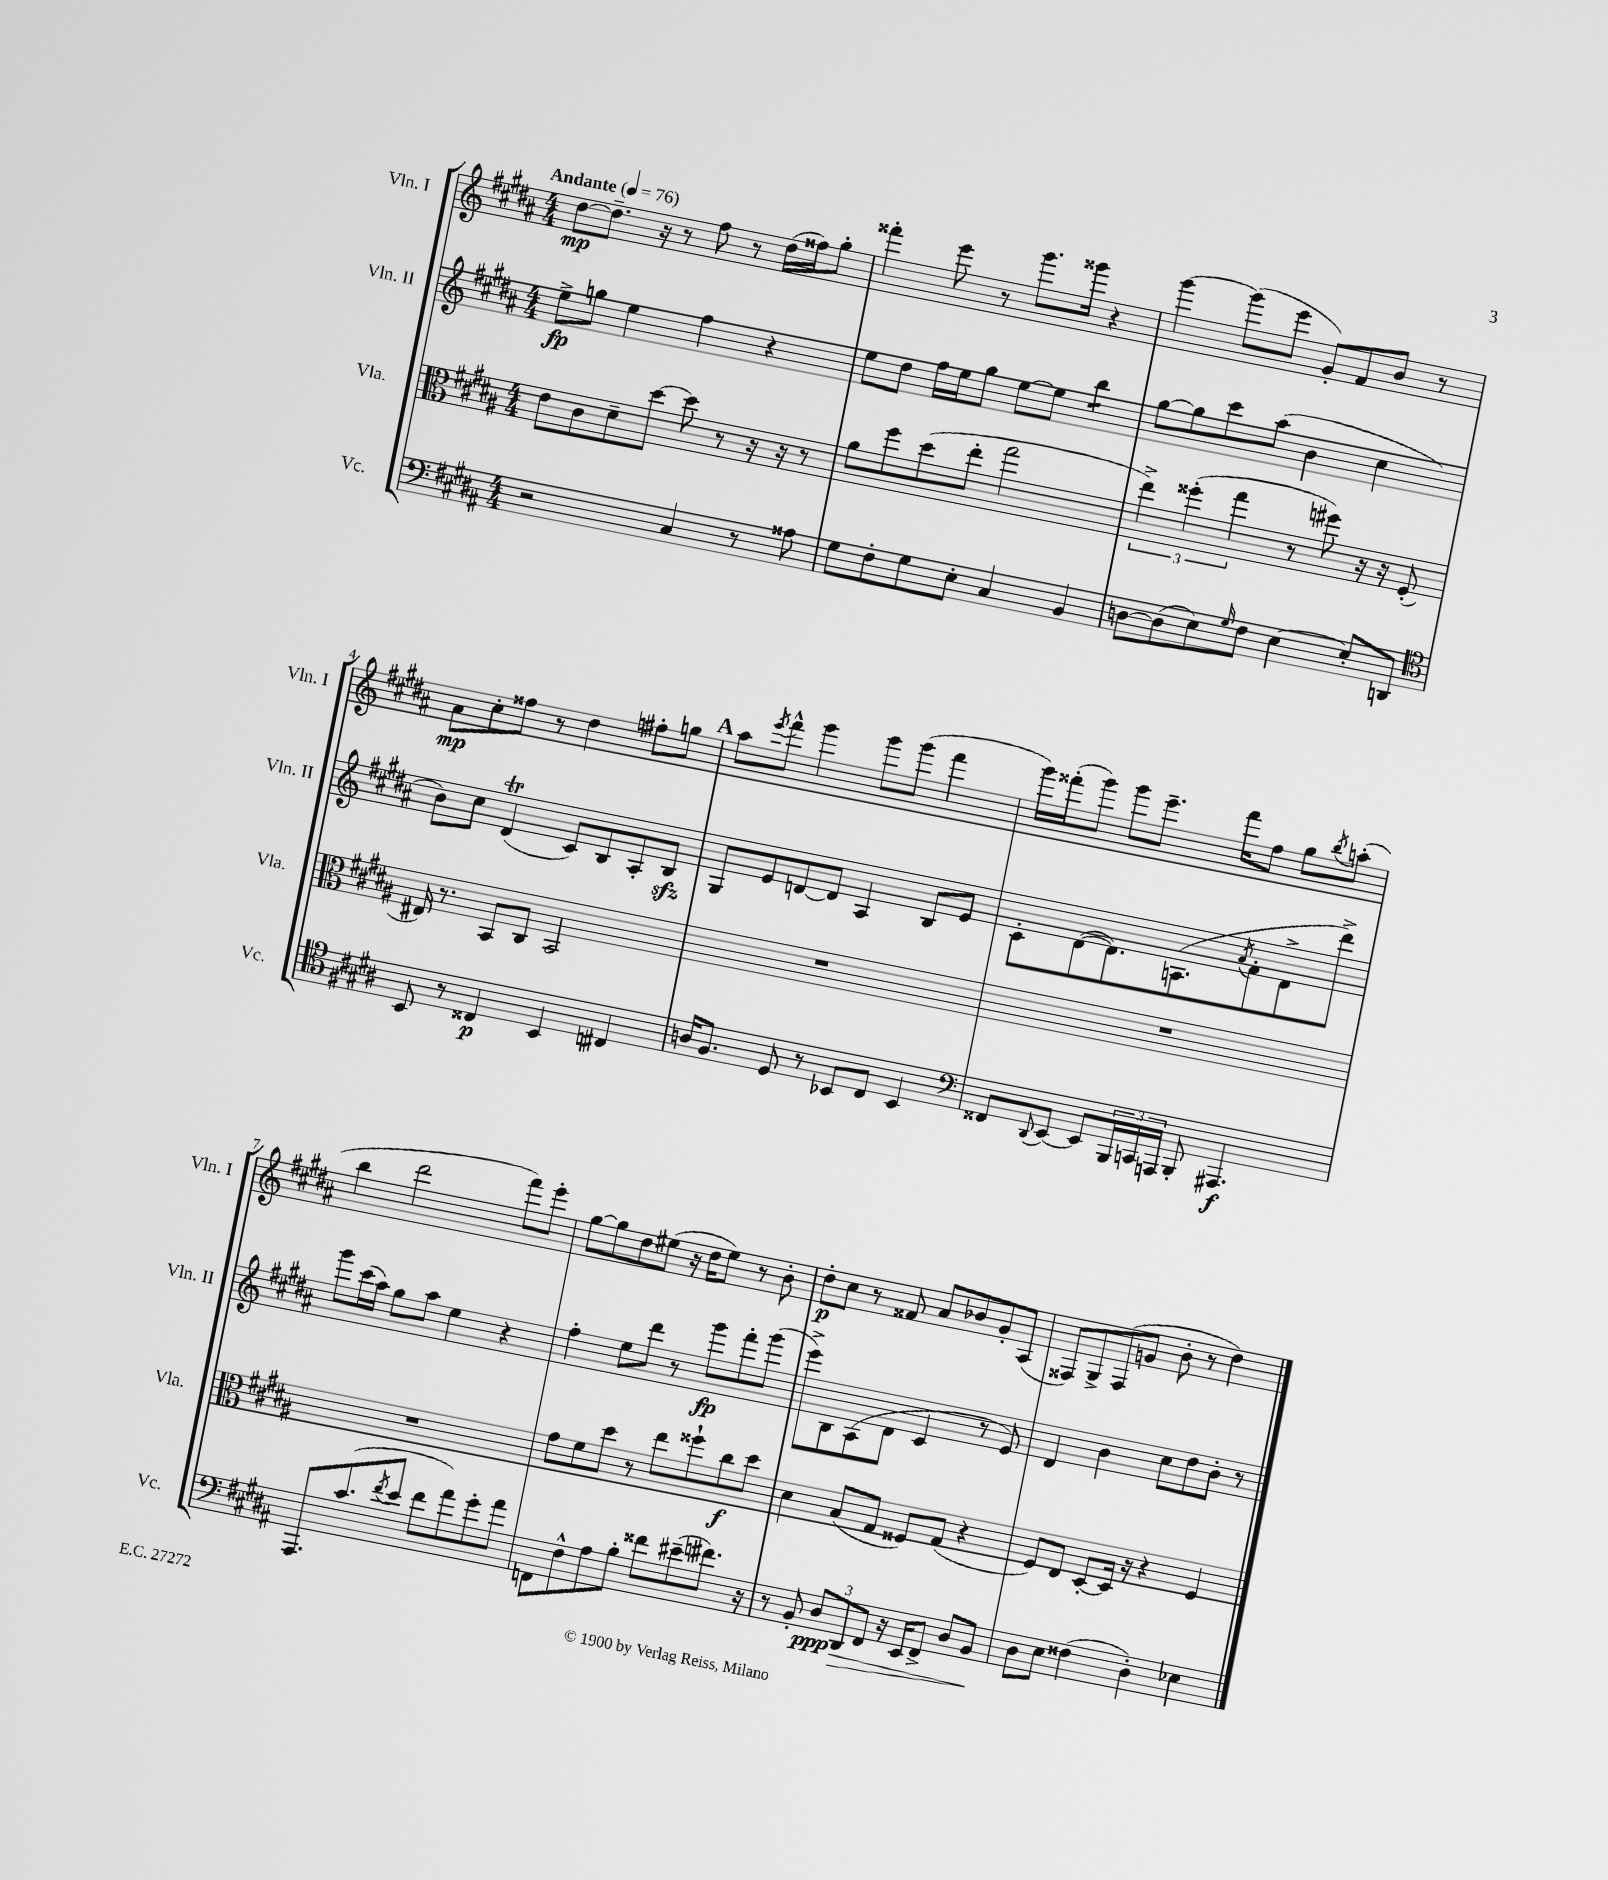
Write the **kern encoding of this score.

**kern	**kern	**kern	**kern
*staff4	*staff3	*staff2	*staff1
*clefF4	*clefC3	*clefG2	*clefG2
*k[f#c#g#d#a#]	*k[f#c#g#d#a#]	*k[f#c#g#d#a#]	*k[f#c#g#d#a#]
*M4/4	*M4/4	*M4/4	*M4/4
*MM76	*MM76	*MM76	*MM76
2r	8e	8ee^	[8dd#
.	8c#	8gg	8.dd#~]
.	8d#~	4ee	.
.	.	.	16r
.	[8dd#	.	8r
4C#	8dd#]	4ff#	8ff#
.	8r	.	8r
8r	16r	4r	(16dd#
.	16r	.	16ff##)
8A##	8r	.	8gg#'
=	=	=	=
8G#	8a#	8ee	4fff##'
8F#'	8ff#	8dd#	.
8G#	(8dd#	16ff#	8eee
.	.	16ee	.
8E'	8ee'	8gg#	8r
4C#	2gg#	[8ee	8.ggg#
.	.	8ee]	.
.	.	.	16ggg##
4BB	.	4bb	4r
=	=	=	=
[8D	6ee^)	[8gg#	[4ggg#
(8D]	.	8gg#]	.
.	(6ff##'	.	.
8E)	.	8ccc#	(8ggg#]
.	6gg#	.	.
16qqG#	.	.	.
8F#	.	(8aa#	8eee
[4E	8r	4b	8g#')
.	8ff#)	.	8f#
8E']	16r	4cc#	8b
.	16r	.	.
8DD	(8F#'	.	8r
=	=	=	=
*clefC4	*	*	*
8BB	16E#)	8b)	8a#
.	8.r	.	.
8r	.	8cc#	8cc#'
4C##	8BB	(4d#	8ff##
.	8C#	.	8r
4BB	2BB	8c#)	4dd#
.	.	8B	.
4C#	.	8A#'	8ff#'
.	.	8B	8gg
=	=	=	=
16A	1r	8G#	8aa#
8.F#	.	.	.
.	.	.	8qeee
.	.	8e	8fff#^^
8D#	.	[8d	4ggg#
8r	.	8d]	.
8BB-	.	4A#	8ggg#
8C#	.	.	(8ggg#
4BB-	.	8B	4fff#
.	.	8e	.
=	=	=	=
*clefF4	*	*	*
8FF##	1r	8c#'	16ggg#)
.	.	.	(16fff##'
8qqDD#	.	.	.
[8EE	.	([8d#	8ggg#)
8EE]	.	8.d#])	8ggg#
24BBB	.	.	8.eee~
24CC	.	.	.
.	.	(8.A	.
24AAA	.	.	.
8BBB'	.	.	.
.	.	.	16fff##
.	.	8qa#	.
4.AAA#	.	8f#'	8ff#
.	.	8d#^	8gg#
.	.	.	8qbb
.	.	8ddd#^)	(8aa'
=	=	=	=
8.AAA#	1r	8ggg#	4bb
.	.	(16ccc#	.
(8.c#	.	16aa#)	.
.	.	8gg#	2ddd#
8qf#	.	.	.
8e	.	8aa#	.
8f#	.	4ee	.
8a#)	.	.	.
8g#'	.	4r	8fff#)
8a#	.	.	8eee'
=	=	=	=
8FF	8g#	4ff#'	[8gg#
8F#^^	8f#	.	8gg#]
8A#	8dd#	8ee	8dd#
8B'	8r	8ddd#	(8ee#
8f##	8ee	8r	16r
.	.	.	16dd#
(8e#~	8ff##`	8ggg#	8ee#)
8.f#)	8cc#	8fff#'	8r
.	8dd#	(8ggg#	8b'
16r	.	.	.
=	=	=	=
8r	4d#	8eee^)	8dd#'
8BB'	.	8B	8cc#
12D#	(8B	(8A#	8r
12DD#	.	.	.
.	8G#	8d#	8f##
12FF#	.	.	.
16r	8F##)	4c#	8a#
16EE	.	.	.
8FF#^	(8G#	.	8b-
8D#	4r	8r	8g#'
8BB	.	8e)	(8A#
=	=	=	=
8D#	8F#)	4d#	8F##)
8E	8E	.	8G#^
(4F##	[8D#'	4b	(8F##
.	16D#]	.	8g
.	16r	.	.
4D#')	4r	8cc#	8b'
.	.	8dd#	8r
4E-	4F#	8b'	4dd#)
.	.	8r	.
==	==	==	==
*-	*-	*-	*-
